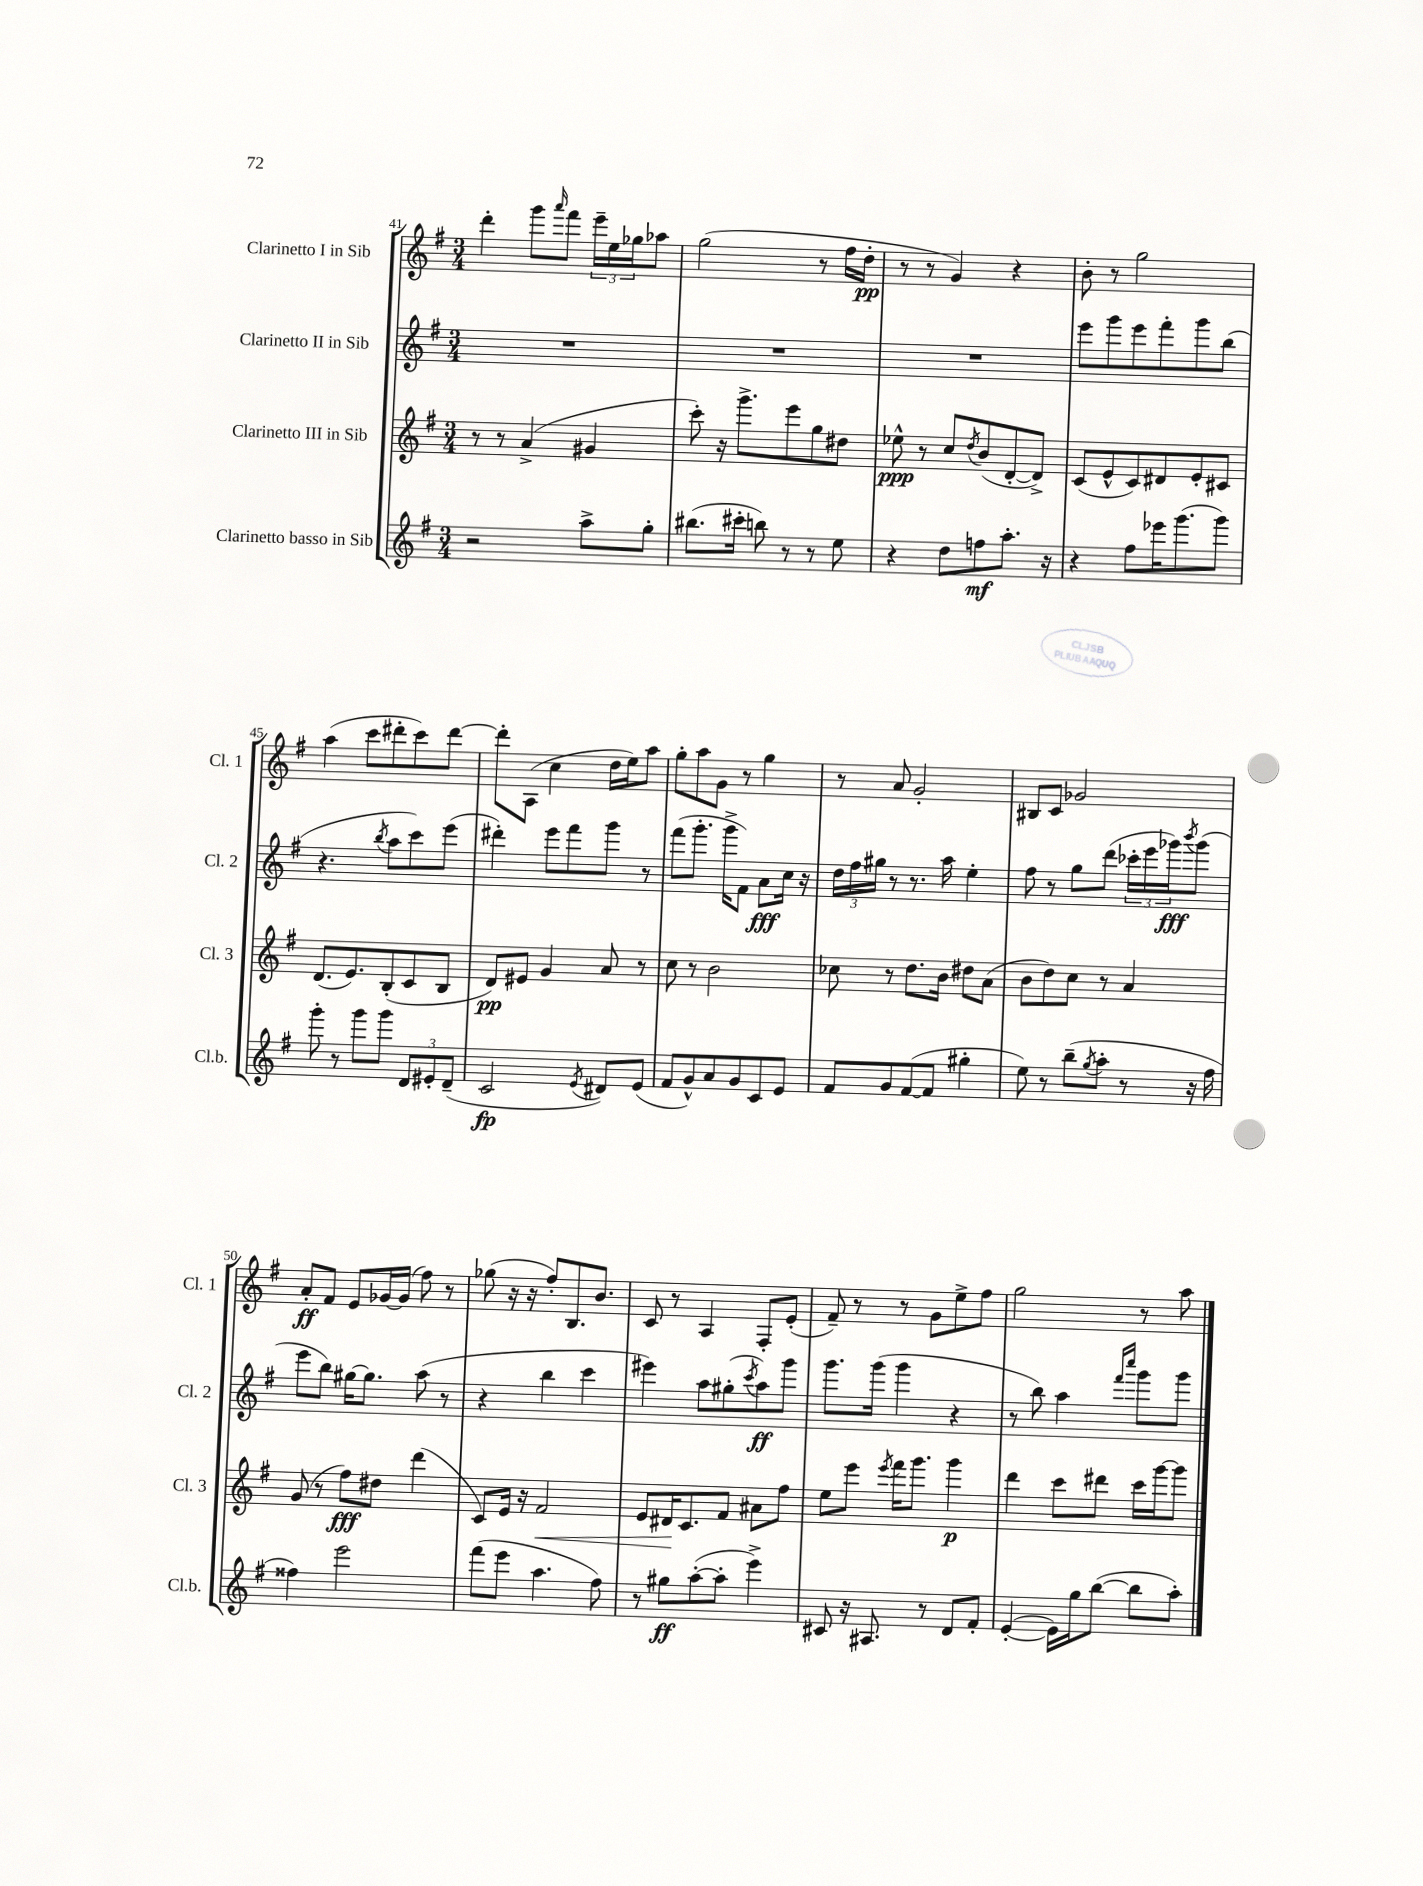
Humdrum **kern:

**kern	**dynam	**kern	**dynam	**kern	**dynam	**kern	**dynam
*part4	*part4	*part3	*part3	*part2	*part2	*part1	*part1
*staff4	*staff4	*staff3	*staff3	*staff2	*staff2	*staff1	*staff1
*I"Clarinetto basso in Sib	*	*I"Clarinetto III in Sib	*	*I"Clarinetto II in Sib	*	*I"Clarinetto I in Sib	*
*I'Cl.b.	*	*I'Cl. 3	*	*I'Cl. 2	*	*I'Cl. 1	*
*clefG2	*	*clefG2	*	*clefG2	*	*clefG2	*
*k[f#]	*	*k[f#]	*	*k[f#]	*	*k[f#]	*
*M3/4	*	*M3/4	*	*M3/4	*	*M3/4	*
=41	=41	=41	=41	=41	=41	=41	=41
2r	.	8r	.	2.r	.	4ddd'\	.
.	.	8r	.	.	.	.	.
.	.	(4a^/	.	.	.	8ggg\L	.
.	.	.	.	.	.	16qqaaa/	.
.	.	.	.	.	.	8fff#\J	.
8aa^\L	.	4g#X/	.	.	.	24eee~\LL	.
.	.	.	.	.	.	24ee\	.
.	.	.	.	.	.	24gg-X\J	.
8gg'\J	.	.	.	.	.	8aa-X\J	.
=42	=42	=42	=42	=42	=42	=42	=42
(8.bb#X\L	.	8ccc'\)	.	2.r	.	(2gg\	.
.	.	16r	.	.	.	.	.
16ccc#X'\Jk	.	8.ggg^\L	.	.	.	.	.
8bbn\)	.	.	.	.	.	.	.
8r	.	8eee\	.	.	.	.	.
8r	.	8gg\	.	.	.	8r	.
8ee\	.	8dd#X\J	.	.	.	16ff#\LL	.
.	.	.	.	.	.	16dd'\JJ	pp
=43	=43	=43	=43	=43	=43	=43	=43
4r	.	8ee-X^^\	ppp	2.r	.	8r	.
.	.	8r	.	.	.	8r	.
8dd\L	.	8cc/L	.	.	.	4g/)	.
.	.	8qdd/	.	.	.	.	.
8ffn\	mf	(8b/	.	.	.	.	.
8.aa'\J	.	[8d'/	.	.	.	4r	.
.	.	8d^/J])	.	.	.	.	.
16r	.	.	.	.	.	.	.
=44	=44	=44	=44	=44	=44	=44	=44
4r	.	(8c/L	.	8eee\L	.	8b'\	.
.	.	8e^^/	.	8ggg\	.	8r	.
8ff#\L	.	8c/)	.	8eee\	.	2gg\	.
16eee-X\K	.	8d#X/	.	8fff#'\	.	.	.
(8.ggg\	.	.	.	.	.	.	.
.	.	8e'/	.	8ggg\	.	.	.
8ggg\J)	.	8c#X/J	.	(8bb\J	.	.	.
!!LO:LB:g=z
=45	=45	=45	=45	=45	=45	=45	=45
8ggg'\	.	(8.d/L	.	4.r	.	(4aa\	.
8r	.	.	.	.	.	.	.
.	.	8.e/)	.	.	.	.	.
8ggg\L	.	.	.	.	.	8ccc\L	.
.	.	.	.	8qbb/	.	.	.
8ggg\J	.	(8B'/	.	8aa\L	.	8ddd#X'\	.
12d/L	.	8c/	.	8ccc\)	.	8ccc\)	.
12e#X'/	.	.	.	.	.	.	.
.	.	8B/J	.	(8eee\J	.	[8ddd#\J	.
(12d~/J	.	.	.	.	.	.	.
=46	=46	=46	=46	=46	=46	=46	=46
2c/	fp	8d/L)	pp	4ddd#X'\)	.	8ddd#'\L]	.
.	.	8e#X/J	.	.	.	(8A\J	.
.	.	4g/	.	8eee\L	.	4cc\	.
.	.	.	.	8fff#\	.	.	.
8qe/	.	.	.	.	.	.	.
8d#X/L)	.	8a/	.	8ggg\J	.	16dd\LL	.
.	.	.	.	.	.	16ee\J)	.
(8e/J	.	8r	.	8r	.	8aa\J	.
=47	=47	=47	=47	=47	=47	=47	=47
8f#/L	.	8cc\	.	(8fff#\L	.	8gg'\L	.
8g^^/)	.	8r	.	8.ggg'\J	.	8aa\	.
8a/	.	2b\	.	.	.	8g\J	.
.	.	.	.	16ggg^\KL	.	.	.
8g/	.	.	.	8f#\J)	.	8r	.
8c/	.	.	.	8a\L	fff	4gg\	.
8e/J	.	.	.	16cc\Jk	.	.	.
.	.	.	.	16r	.	.	.
=48	=48	=48	=48	=48	=48	=48	=48
8f#/L	.	8cc-X\	.	24dd\LL	.	8r	.
.	.	.	.	24ff#\	.	.	.
.	.	.	.	24gg#X\JJ	.	.	.
8g/	.	8r	.	8r	.	8a/	.
([8f#/	.	8.dd\L	.	8.r	.	2g'/	.
8f#/J]	.	.	.	.	.	.	.
.	.	16b\Jk	.	16aa\	.	.	.
4gg#X'\	.	8dd#X\L	.	4ee'\	.	.	.
.	.	(8a\J	.	.	.	.	.
=49	=49	=49	=49	=49	=49	=49	=49
8ee\)	.	8b\L	.	8ff#\	.	8B#X/L	.
8r	.	8dd\)	.	8r	.	8c/J	.
(8bb~\L	.	8cc\J	.	8gg\L	.	2g-X/	.
8qgg/	.	.	.	.	.	.	.
8aa'\J	.	8r	.	(8ddd\J	.	.	.
8r	.	4a/	.	24ccc-X'\LL	.	.	.
.	.	.	.	24eee\	.	.	.
.	.	.	.	24ggg-X\J)	fff	.	.
.	.	.	.	8qbbb/	.	.	.
16r	.	.	.	(8ggg-\J	.	.	.
16ff#\	.	.	.	.	.	.	.
!!LO:LB:g=z
=50	=50	=50	=50	=50	=50	=50	=50
4ff##X\)	.	(8g/	.	8eee\L	.	8a'/L	ff
.	.	8r	.	8bb\J)	.	8f#/J	.
2eee\	.	8ff#\L)	fff	[16gg#X\KL	.	8e/L	.
.	.	.	.	8.gg#\J]	.	.	.
.	.	8dd#X\J	.	.	.	[16g-X/L	.
.	.	.	.	.	.	(16g-/JJ]	.
.	.	(4ddd\	.	(8aa\	.	8ff#\)	.
.	.	.	.	8r	.	8r	.
=51	=51	=51	=51	=51	=51	=51	=51
(8fff#\L	.	8c/L)	.	4r	.	(8gg-X\	.
8eee\J	.	16e/Jk	.	.	.	16r	.
.	.	16r	.	.	.	16r	.
!	!	!	!LO:HP:b	!	!	!	!
4.aa\	.	2f#/	<	4bb\	.	8ff#'/L)	.
.	.	.	.	.	.	8.B/	.
.	.	.	.	4ccc\	.	.	.
.	.	.	.	.	.	8.b/J	.
8ff#\)	.	.	.	.	.	.	.
=52	=52	=52	=52	=52	=52	=52	=52
8r	.	8e/L	.	4eee#X\)	.	8c/	.
8gg#X\L	ff	16d#X/K	.	.	.	8r	.
.	.	8.c/	[	.	.	.	.
([8aa'\	.	.	.	8aa\L	.	4A/	.
8aa'\J]	.	8f#/J	.	(8gg#X'\	.	.	.
.	.	.	.	8qccc/	.	.	.
4eee^\)	.	8a#X\L	.	8aa\)	ff	8F#'/L	.
.	.	8ff#\J	.	8ggg\J	.	(8e'/J	.
=53	=53	=53	=53	=53	=53	=53	=53
8c#X/	.	8ee\L	.	8.ggg\L	.	8f#~/)	.
16r	.	8eee\J	.	.	.	8r	.
8.A#X/	.	.	.	(16ggg\Jk	.	.	.
.	.	8qeee/	.	.	.	.	.
.	.	16fff#\KL	.	4ggg\	.	8r	.
.	.	8.ggg\J	.	.	.	.	.
8r	.	.	.	.	.	8g\L	.
8d/L	.	4ggg\	p	4r	.	8ee^\	.
8f#'/J	.	.	.	.	.	8ff#\J	.
=54	=54	=54	=54	=54	=54	=54	=54
([4e'/	.	4ddd\	.	8r	.	2gg\	.
.	.	.	.	8bb\)	.	.	.
16e\LL])	.	8ccc\L	.	4aa\	.	.	.
16gg\J	.	.	.	.	.	.	.
([8bb\J	.	8ddd#X\J	.	.	.	.	.
.	.	.	.	16qqfff#/LL	.	.	.
.	.	.	.	16qqcccc/JJ	.	.	.
8bb\L]	.	16ccc\LL	.	8ggg\L	.	8r	.
.	.	[16ggg\J	.	.	.	.	.
8aa'\J)	.	8ggg\J]	.	8ggg\J	.	8aa\	.
==	==	==	==	==	==	==	==
*-	*-	*-	*-	*-	*-	*-	*-
